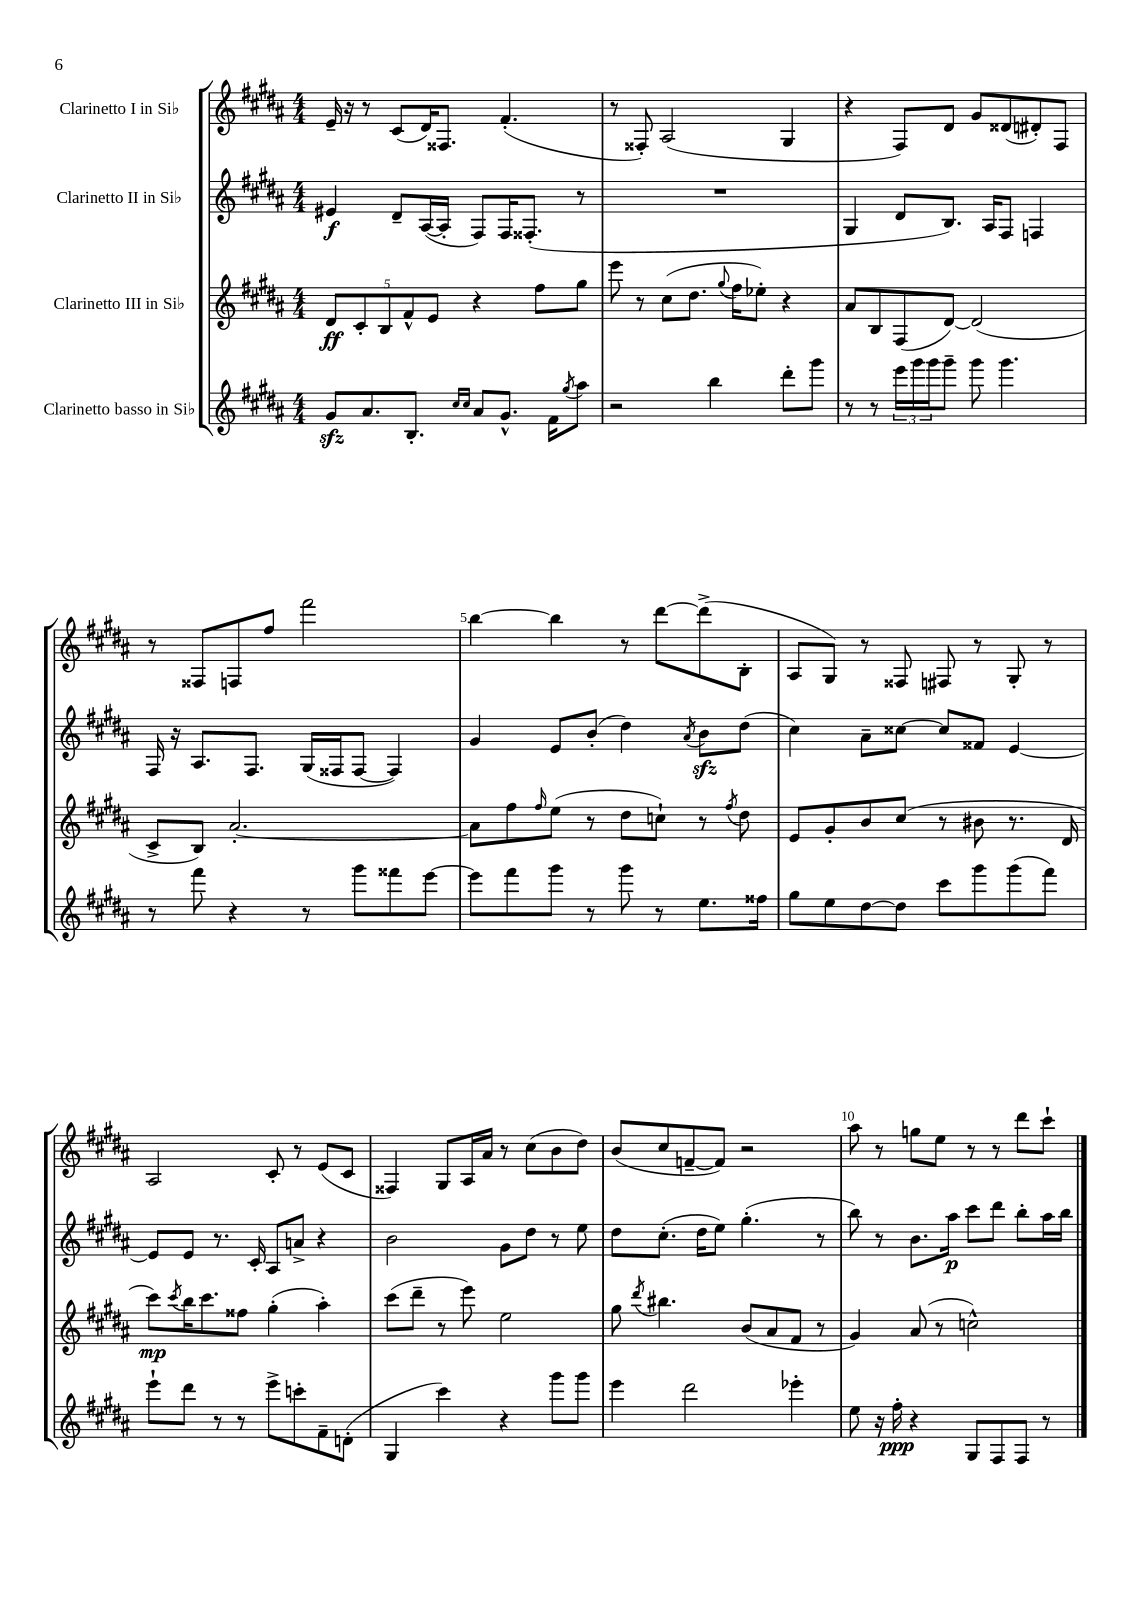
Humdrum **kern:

**kern	**dynam	**kern	**dynam	**kern	**dynam	**kern
*part4	*part4	*part3	*part3	*part2	*part2	*part1
*staff4	*staff4	*staff3	*staff3	*staff2	*staff2	*staff1
*I"Clarinetto basso in Si♭	*	*I"Clarinetto III in Si♭	*	*I"Clarinetto II in Si♭	*	*I"Clarinetto I in Si♭
*clefG2	*	*clefG2	*	*clefG2	*	*clefG2
*k[f#c#g#d#a#]	*	*k[f#c#g#d#a#]	*	*k[f#c#g#d#a#]	*	*k[f#c#g#d#a#]
*M4/4	*	*M4/4	*	*M4/4	*	*M4/4
=1	=1	=1	=1	=1	=1	=1
8g#zz/L	.	10d#/L	ff	4e#X/	f	16e~/
.	.	.	.	.	.	16r
.	.	10c#'/	.	.	.	.
8.a#/	.	.	.	.	.	8r
.	.	10B/	.	.	.	.
.	.	.	.	8d#~/L	.	(8c#/L
.	.	10f#^^/	.	.	.	.
8.B'/J	.	.	.	.	.	.
.	.	.	.	([16A#/L	.	16d#/K)
.	.	10e/J	.	.	.	.
.	.	.	.	16A#'/JJ]	.	8.F##X/J
16qqcc#/LL	.	.	.	.	.	.
16qqcc#/JJ	.	.	.	.	.	.
8a#/L	.	4r	.	8F#/L)	.	.
8.g#^^/J	.	.	.	16F#/K	.	(4.f#'/
.	.	.	.	(8.F##X'/J	.	.
.	.	8ff#\L	.	.	.	.
16f#\KL	.	.	.	.	.	.
8qgg#/	.	.	.	.	.	.
8aa#\J	.	8gg#\J	.	8r	.	.
=2	=2	=2	=2	=2	=2	=2
2r	.	8eee\	.	1r	.	8r
.	.	8r	.	.	.	8F##X'/)
.	.	(8cc#\L	.	.	.	(2A#/
.	.	8.dd#\J	.	.	.	.
4bb\	.	.	.	.	.	.
.	.	8qqgg#/	.	.	.	.
.	.	16ff#\KL	.	.	.	.
.	.	8ee-X'\J)	.	.	.	.
8ddd#'\L	.	4r	.	.	.	4G#/
8ggg#\J	.	.	.	.	.	.
=3	=3	=3	=3	=3	=3	=3
8r	.	8a#/L	.	4G#/	.	4r
8r	.	8B/	.	.	.	.
24eee\LL	.	(8F#/	.	8d#/L	.	8F#/L)
24ggg#\	.	.	.	.	.	.
24ggg#\J	.	.	.	.	.	.
8ggg#~\J	.	[8d#/J)	.	8.B/J)	.	8d#/J
8ggg#\	.	(2d#/]	.	.	.	8g#/L
.	.	.	.	16A#/KL	.	.
4.ggg#\	.	.	.	8F#/J	.	(8d##X/
.	.	.	.	4Fn/	.	8d#X'/)
.	.	.	.	.	.	8F#/J
!!LO:LB:g=z
=4	=4	=4	=4	=4	=4	=4
8r	.	8c#^/L	.	16F#/	.	8r
.	.	.	.	16r	.	.
8fff#\	.	8B/J)	.	8.A#/L	.	8F##X/L
4r	.	[2.a#'/	.	.	.	8Fn/
.	.	.	.	8.F#/J	.	.
.	.	.	.	.	.	8ff#/J
8r	.	.	.	(16G#/LL	.	2fff#\
.	.	.	.	16F##X/J	.	.
8ggg#\L	.	.	.	[8F##/J	.	.
8fff##X\	.	.	.	4F##/])	.	.
[8eee\J	.	.	.	.	.	.
=5	=5	=5	=5	=5	=5	=5
8eee\L]	.	8a#\L]	.	4g#/	.	[4bb\
8fff#\	.	8ff#\	.	.	.	.
.	.	16qqff#/	.	.	.	.
8ggg#\J	.	(8ee\J	.	8e/L	.	4bb\]
8r	.	8r	.	(8b'/J	.	.
8ggg#\	.	8dd#\L	.	4dd#\)	.	8r
8r	.	8ccn`\J)	.	.	.	[8ddd#\L
.	.	.	.	8qa#/	.	.
8.ee\L	.	8r	.	8bzz\L	.	(8ddd#^\]
.	.	8qff#/	.	.	.	.
.	.	8dd#\	.	(8dd#\J	.	8B'\J
16ff##X\Jk	.	.	.	.	.	.
=6	=6	=6	=6	=6	=6	=6
8gg#\L	.	8e/L	.	4cc#\)	.	8A#/L
8ee\	.	8g#'/	.	.	.	8G#/J)
[8dd#\	.	8b/	.	8a#~\L	.	8r
8dd#\J]	.	(8cc#/J	.	[8cc##X\J	.	8F##X/
8ccc#\L	.	8r	.	8cc##/L]	.	8F#X/
8ggg#\	.	8b#X\	.	8f##X/J	.	8r
(8ggg#\	.	8.r	.	[4e/	.	8G#'/
8fff#\J)	.	.	.	.	.	8r
.	.	16d#/	.	.	.	.
!!LO:LB:g=z
=7	=7	=7	=7	=7	=7	=7
8eee`\L	.	8ccc#\L)	mp	8e/L]	.	2A#/
.	.	8qccc#/	.	.	.	.
8ddd#\J	.	16bb\K	.	8e/J	.	.
.	.	8.ccc#\	.	.	.	.
8r	.	.	.	8.r	.	.
8r	.	8ff##X\J	.	.	.	.
.	.	.	.	16c#'/	.	.
8eee^\L	.	(4gg#'\	.	8A#/L	.	8c#'/
8cccn'\	.	.	.	8an^/J	.	8r
8f#~\	.	4aa#'\)	.	4r	.	(8e/L
(8dn'\J	.	.	.	.	.	8c#/J
=8	=8	=8	=8	=8	=8	=8
4G#/	.	(8ccc#\L	.	2b\	.	4F##X/)
.	.	8ddd#~\J	.	.	.	.
4ccc#\)	.	8r	.	.	.	8G#/L
.	.	8eee\)	.	.	.	16A#/L
.	.	.	.	.	.	16a#/JJ
4r	.	2ee\	.	8g#\L	.	8r
.	.	.	.	8dd#\J	.	(8cc#\L
8ggg#\L	.	.	.	8r	.	8b\
8ggg#\J	.	.	.	8ee\	.	8dd#\J)
=9	=9	=9	=9	=9	=9	=9
4eee\	.	8gg#\	.	8dd#\L	.	(8b/L
.	.	8qddd#/	.	.	.	.
.	.	4.bb#X\	.	(8.cc#'\J	.	8cc#/
2ddd#\	.	.	.	.	.	[8fn~/
.	.	.	.	16dd#\KL	.	.
.	.	.	.	8ee\J)	.	8f/J])
.	.	(8b/L	.	(4.gg#'\	.	2r
.	.	8a#/	.	.	.	.
4eee-X'\	.	8f#/J	.	.	.	.
.	.	8r	.	8r	.	.
=10	=10	=10	=10	=10	=10	=10
8ee\	.	4g#/)	.	8bb\)	.	8aa#\
16r	.	.	.	8r	.	8r
16ff#'\	ppp	.	.	.	.	.
4r	.	(8a#/	.	8.b\L	.	8ggn\L
.	.	8r	.	.	.	8ee\J
.	.	.	.	16aa#\Jk	p	.
8G#/L	.	2ccn^^\)	.	8ccc#\L	.	8r
8F#/	.	.	.	8ddd#\J	.	8r
8F#/J	.	.	.	8bb'\L	.	8ddd#\L
8r	.	.	.	16aa#\L	.	8ccc#`\J
.	.	.	.	16bb\JJ	.	.
==	==	==	==	==	==	==
*-	*-	*-	*-	*-	*-	*-
